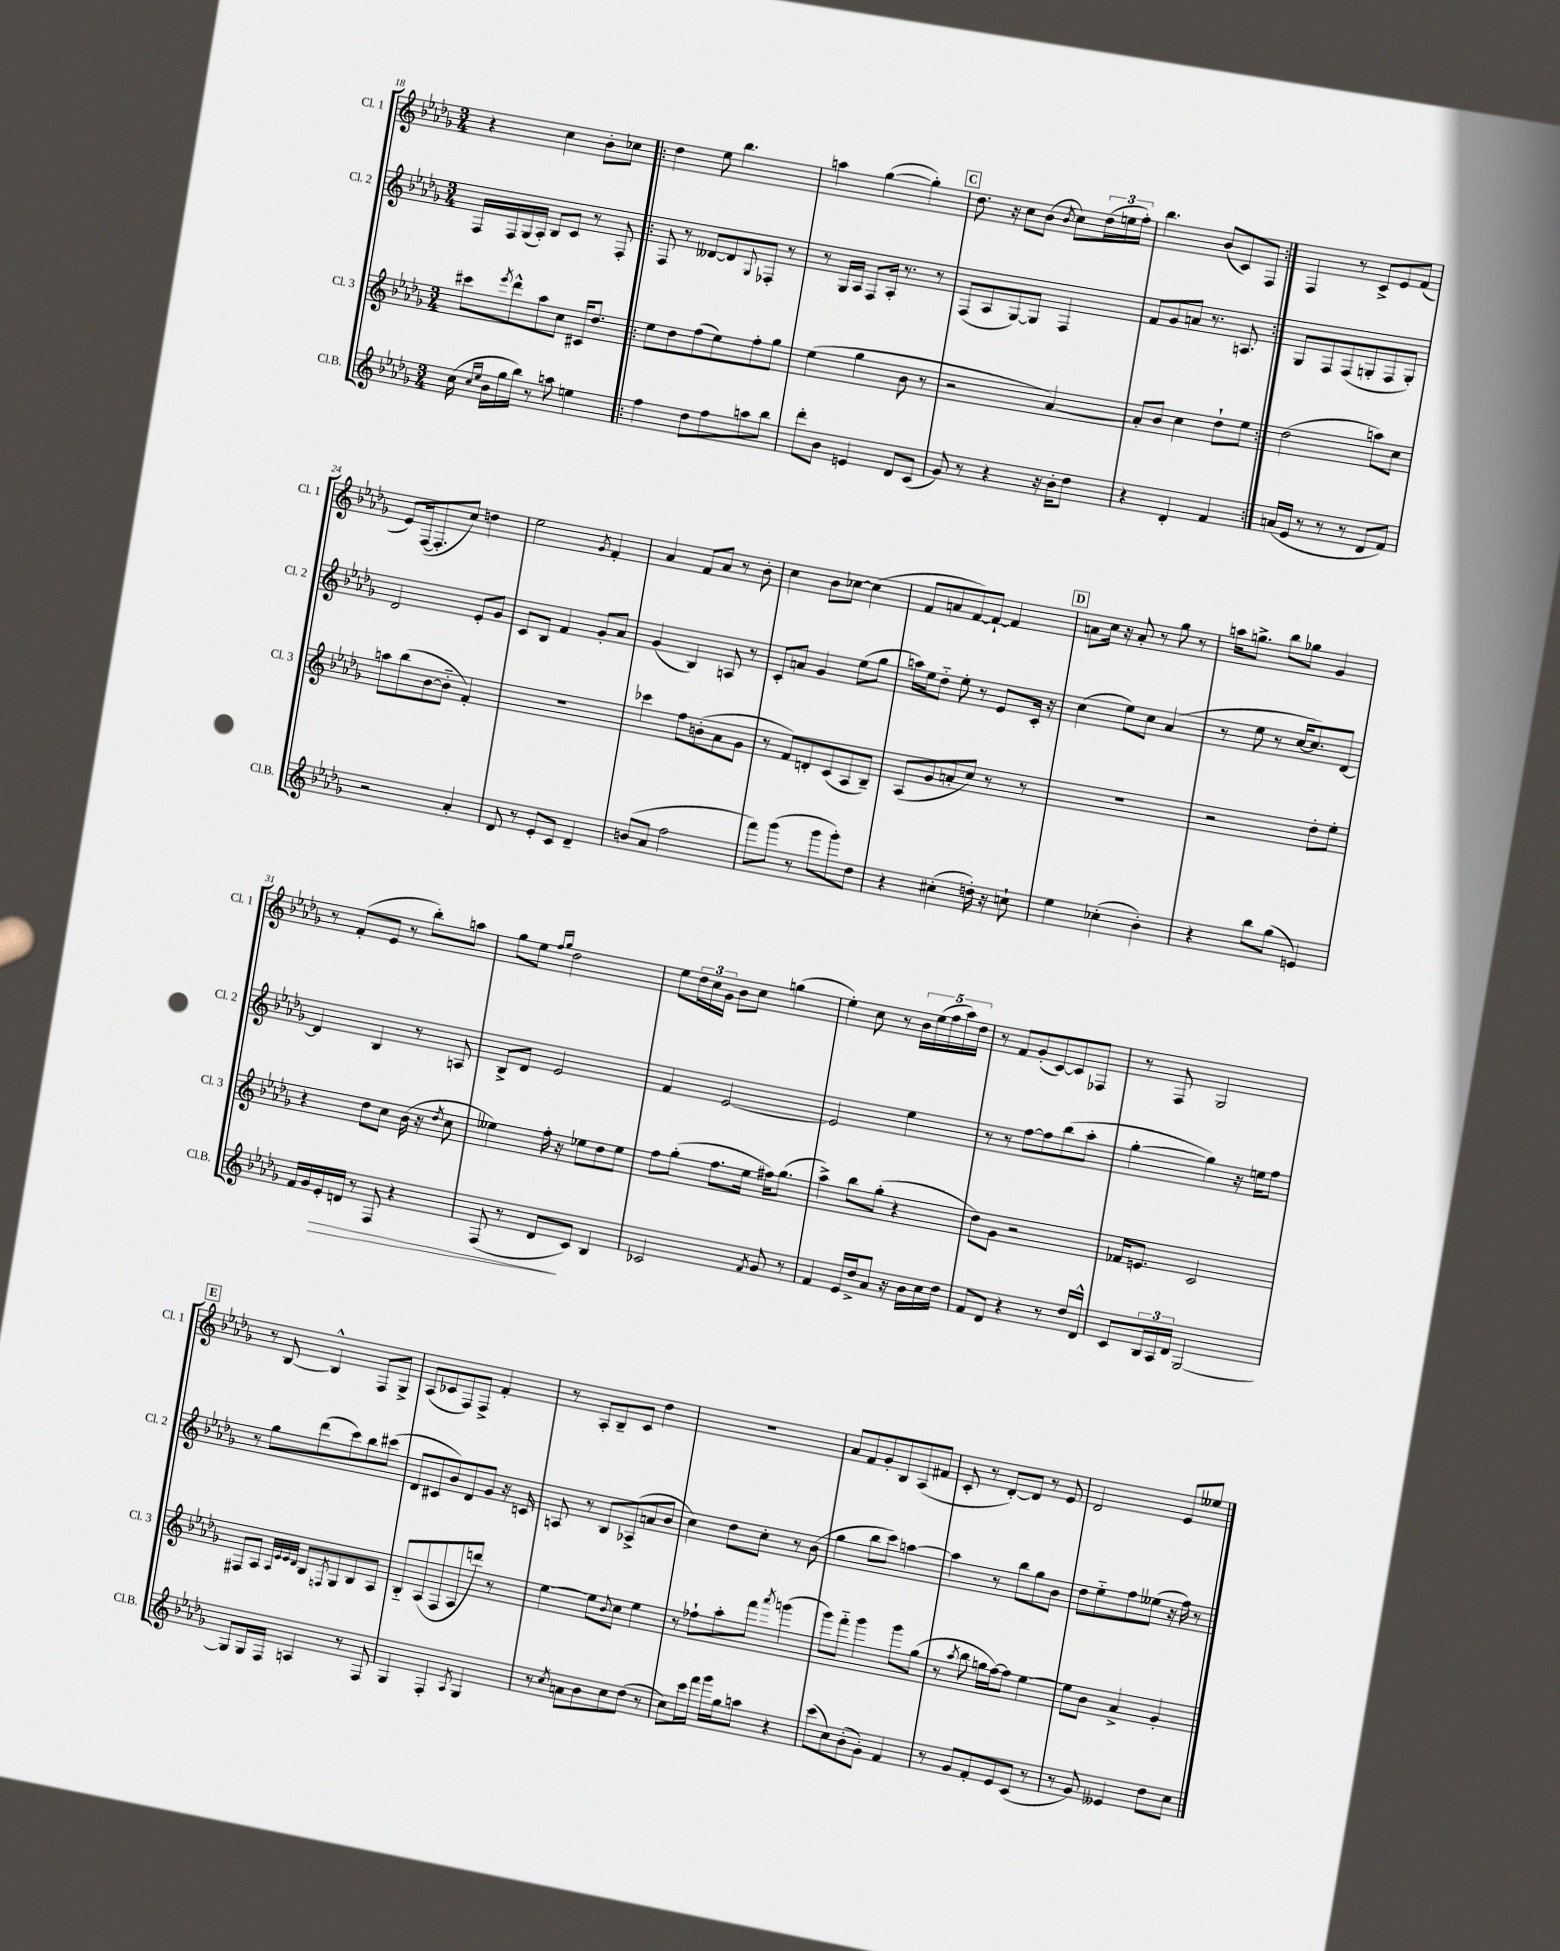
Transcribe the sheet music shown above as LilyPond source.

<<
\new StaffGroup <<
\new Staff = "s0" \with { instrumentName = "Cl. 1" shortInstrumentName = "Cl. 1" } {
    \clef treble \key des \major \numericTimeSignature \time 3/4
    r4 c''4 bes'8-. ces''8 |
    \repeat volta 2 { des''4 ees''8 bes''4. |
    a''4 ges''4~( ges''4-.) |
    \mark \markup { \box "C" } des''8. r16 c''8 bes'8( \acciaccatura { bes'8 } c''8) \tuplet 3/2 { des''16( e''16 f''16-.) } |
    bes''4. bes'8( c'8) f8 | }
    f4 r8 c'8-> ees'8 f'8( |
    ees'8) f16~( f8.-. c''8) d''4 |
    ees''2 \acciaccatura { ges'8 } f'4-. |
    aes'4 f'8 aes'8 r8 bes'8-. |
    c''4 bes'8 ces''8~ ces''4( |
    f'8 a'8 f'8~) f'8~-! f'4 |
    \mark \markup { \box "D" } a'8 c''16 r16 a'8-. r8 ges''8 r8 |
    a''16 g''8.-> bes''8 ges''8 ges'4 |
    r8 f'8-.( ees'8 r8 bes''8-.) a''8 |
    ges''8 ees''8 \grace { f''16 ges''16 } des''2 |
    ees''8 \tuplet 3/2 { des''16 c''16 ges'16 } bes'8 c''8 g''4( |
    ees''4-.) c''8 r8 \tuplet 5/4 { bes'16 ees''16( f''16 aes''16) des''16 } |
    r8 f'8 ges'8-.( c'8~) c'8 fes8 |
    r8 f8 ges2 |
    \mark \markup { \box "E" } r8 bes8~ bes4-^ f8 ges8-> |
    aes8( ces'8 f8) f8-> f'4-. |
    r8 aes8-. bes8-- c'8 des''4 |
    R2. |
    aes'8 f'8 ges'8-. bes8 aes8( fis'8 |
    c'8-. r8 des'8~-.) des'8 r8 ees'8 |
    des'2 ees'8 eeses''8 \bar "|." |
}
\new Staff = "s1" \with { instrumentName = "Cl. 2" shortInstrumentName = "Cl. 2" } {
    \clef treble \key des \major \numericTimeSignature \time 3/4
    f16 f16 ges16( aes16-.) bes8 c'8 r8 f8-. |
    \repeat volta 2 { f8 r8 deses'8~ deses'8 \appoggiatura { ges8 } fes8-. r8 |
    r8 ges16 aes16 f8 aes16-. r8. r8 |
    \mark \markup { \box "C" } f8( aes8 ges8~) ges8 f4 |
    f'8 ges'8 a'8 r8. a8. | }
    ges8 f8 f8( g8-. f8 g8-.) |
    des'2 ees'8-. ges'8 |
    c'8 bes8 f'4 ges'8-. aes'8 |
    ges'4( bes4) a8 r8 |
    c'8-. a'8 ges'4 ees''8( ges''8 |
    a''16) ees''16 des''8-_ ees''8-. r8 ees'8 c'16-. r16 |
    \mark \markup { \box "D" } c''4( ees''8) c''8 aes'4( |
    r8 ees''8 r8 c''16~ c''8.) des'8~ |
    des'4 bes4 r8 a8 |
    bes8-> des'8 ees'2 |
    f'4 ees'2~ |
    ees'2 ees''4 |
    r8 r8 f''8~ f''8 bes''8( aes''8-. |
    ges''4~-. ges''4) r16 e''16 f''8 |
    \mark \markup { \box "E" } r8 ges''8 des'''8( c'''8) bes''8 cis'''8( |
    des'8 cis'8 bes'8) des'8 ges'8 r16 c'16 |
    a8 r8 bes8 aes8->( a'8 bes'8 |
    c''4) des''8 c''8-. r8 bes'8( |
    ges''4 bes''8 c'''8) a''4~ |
    a''4 r8 bes''8 ges''8 bes'8 |
    des''8 ees''8-_ f''8 eeses''8( r16 f''16) r8 \bar "|." |
}
\new Staff = "s2" \with { instrumentName = "Cl. 3" shortInstrumentName = "Cl. 3" } {
    \clef treble \key des \major \numericTimeSignature \time 3/4
    cis'''8 \acciaccatura { ees'''8 } des'''8-^ aes''8 c''8 cis'16 des''8. |
    \repeat volta 2 { ees''8 des''8 f''8( ees''8) f''8-. ges''8 |
    ees''4( ges''4 bes'8 r8 |
    \mark \markup { \box "C" } r2 aes'4~) |
    aes'8-. bes'8 c''4 des''8-! ees''8 | }
    des''2( a''8) c''8 |
    a''8 bes''8( bes'8~ bes'8-_ f'4-.) |
    R2. |
    ces'''4 f''8 b'8-.( aes'8 ges'8 |
    r8 f'8) d'8-. c'8( aes8 bes8--) |
    aes8( ges'8 a'8-. c''8) r8 r8 |
    \mark \markup { \box "D" } R2. |
    r2 des''8-. ees''8-. |
    r4 des''8 c''8 bes'16( r16 \acciaccatura { des''8 } c''8 |
    eeses''4) f''16-. r16 ees''8 des''8 ees''8 |
    f''8 ges''8-.( f''8. ees''16 fis''16) ges''8.( |
    aes''4->) bes''8 ges''8-.( r4 |
    des''8) ges'8 r2 |
    fes'16 e'8. c'2 |
    \mark \markup { \box "E" } fis8 aes8 \grace { aes32 ees'32 ees'32 des'32 } bes8 \acciaccatura { f8 } ges8 bes8 aes8 |
    bes8-_ aes8( f8 aes8 d'''8) r8 |
    ees''4~ ees''8 \appoggiatura { bes'8 } c''8 ees''4 |
    r8 fes''8-! aes''8-. f'''8 \acciaccatura { aes'''8 } g'''4( |
    ges'''8) f'''8-_ ges'''4 ges'''8 ges''8( |
    r8 \acciaccatura { aes''8 } bes''8 g''16 f''16~) f''8 ees''4~ |
    ees''8 bes'8 aes'4-> ges'4-. \bar "|." |
}
\new Staff = "s3" \with { instrumentName = "Cl.B." shortInstrumentName = "Cl.B." } {
    \clef treble \key des \major \numericTimeSignature \time 3/4
    c''16( \grace { c''16 ees''16 } bes'16 ges''16 bes''16) r8 a''8 e''4 |
    \repeat volta 2 { f''4 des''8 f''8 a''8 bes''8 |
    des'''8-. bes'8 e'4 des'8 c'8( |
    \mark \markup { \box "C" } ges'8) r8 r4 r16 bes'16-. des''8 |
    r4 des'4-. f'4 | }
    a'16( ees'16 r8 r8 r8 des'8 f'8) |
    r2 aes'4-. |
    des'8 r8 ees'8-. c'8 des'4-- |
    b'8( aes'8 f''2 |
    f'''8) ges'''8( r8 ges'''8 ges'''8-.) des''8 |
    r4 cis''4-.( d''16-.) r16 c''8-! |
    \mark \markup { \box "D" } ees''4 ces''4-.( bes'4-.) |
    r4 bes''8 ges''8( e'4) |
    f'16 ges'16 ees'16-.\> d'16 r8 f8 r4 |
    f8( r8 des'8\! c'8) bes4 |
    ces'2 \acciaccatura { f'8 } ges'8 r8 |
    f'4 ees'16 des''16-> aes'8 r16 bes'16 c''16 des''16 |
    f'8 des'8 r4 r8 des''16 des'16-^ |
    c'8 \tuplet 3/2 { bes16 aes16 des'16 } ges2~ |
    \mark \markup { \box "E" } ges8 ges16 f16 a4 r8 f8 |
    ges4 f4-. \acciaccatura { aes8 } ges4 |
    r8 \acciaccatura { c''8 } a'8 bes'8 c''8 des''8( r8 |
    c''8) c'''16 f'''16 ges'''16 ges''16 a''8 r4 |
    c'''8( c''8) bes'8-.( ges'8-.) f'4 |
    r8 ges'8 f'8-. ees'8 c'8( r8 |
    r8 ges'8) eeses'4 des''8 c''8 \bar "|." |
}
>>
>>
\layout { \context { \Score currentBarNumber = #18 } }
